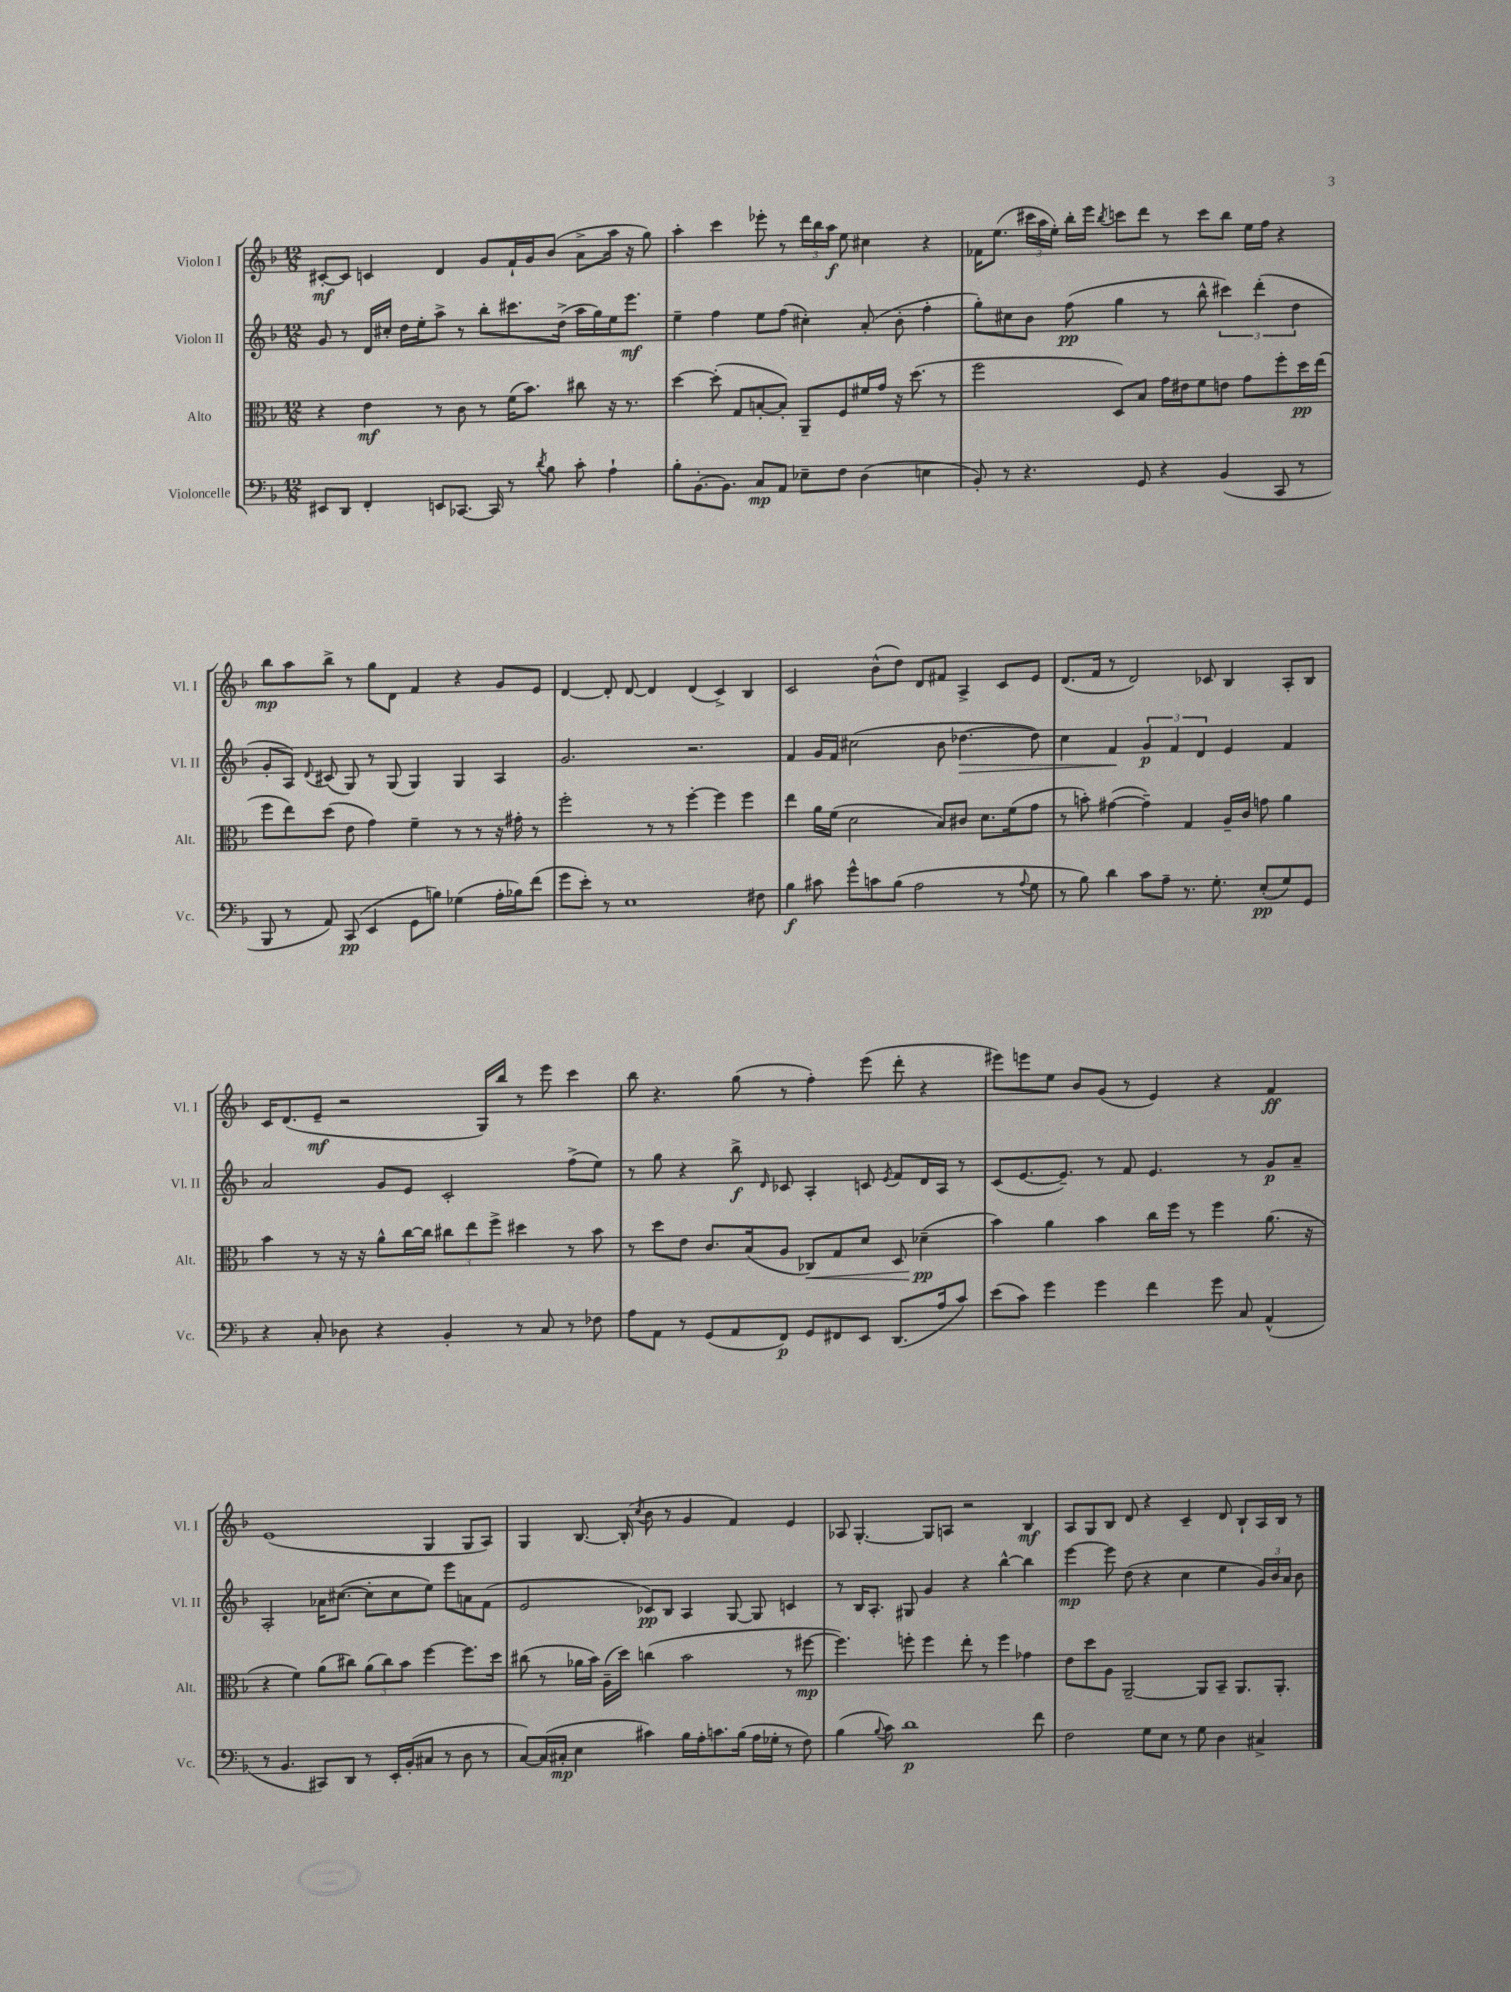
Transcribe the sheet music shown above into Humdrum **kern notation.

**kern	**dynam	**kern	**dynam	**kern	**dynam	**kern	**dynam
*part4	*part4	*part3	*part3	*part2	*part2	*part1	*part1
*staff4	*staff4	*staff3	*staff3	*staff2	*staff2	*staff1	*staff1
*I"Violoncelle	*	*I"Alto	*	*I"Violon II	*	*I"Violon I	*
*I'Vc.	*	*I'Alt.	*	*I'Vl. II	*	*I'Vl. I	*
*clefF4	*	*clefC3	*	*clefG2	*	*clefG2	*
*k[b-]	*	*k[b-]	*	*k[b-]	*	*k[b-]	*
*M12/8	*	*M12/8	*	*M12/8	*	*M12/8	*
=1	=1	=1	=1	=1	=1	=1	=1
8EE#X/L	.	4r	.	8g/	.	[8c#X'/L	mf
8DD/J	.	.	.	8r	.	8c#/J]	.
4FF'/	.	4e\	mf	16d/LL	.	4cn/	.
.	.	.	.	16cc#X'/JJ	.	.	.
.	.	.	.	16dd\LL	.	.	.
.	.	.	.	16ee'\J	.	.	.
8EEn/L	.	8r	.	8aa^\J	.	4d/	.
[8.CC-X/J	.	8c\	.	8r	.	.	.
.	.	8r	.	8bb-'\L	.	8g/L	.
16CC-/]	.	.	.	.	.	.	.
8r	.	(16f\KL	.	8.ccc#X\	.	16f`/L	.
.	.	8.b-\J)	.	.	.	16g/J	.
8qd/	.	.	.	.	.	.	.
8B-\	.	.	.	.	.	(8b-/J	.
.	.	.	.	(16dd^\Jk	.	.	.
8c'\	.	8cc#X\	.	16aa\LL	.	8a^\L	.
.	.	.	.	16gg\)	.	.	.
4A`\	.	16r	.	16ee\J	.	16aa\Jk	.
.	.	8.r	.	8.eee\J	mf	16r	.
.	.	.	.	.	.	8gg\)	.
=2	=2	=2	=2	=2	=2	=2	=2
8B-'\L	.	[4dd\	.	4ee~\	.	4aa'\	.
[8.BB-'\	.	.	.	.	.	.	.
.	.	(8dd'\]	.	4ff\	.	4ccc\	.
8.BB-\J]	.	.	.	.	.	.	.
.	.	8G/L	.	.	.	.	.
8C/L	mp	[8Bn'/	.	8ee\L	.	8eee-X'\	.
8AA/J	.	8B'/J])	.	(8ff\J	.	8r	.
8E-X~\L	.	8AA~/L	.	4cc#X'\)	.	24ddd\LL	.
.	.	.	.	.	.	24bb-\	.
.	.	.	.	.	.	24aa\JJ	f
8F\J	.	8F/	.	.	.	8ee\	.
(4D\	.	16f#X/L	.	(8a'/	.	4cc#X\	.
.	.	16g/JJ	.	.	.	.	.
.	.	16r	.	8b-'\	.	.	.
.	.	(8.dd\	.	.	.	.	.
4En\	.	.	.	4ff'\	.	4r	.
.	.	8r	.	.	.	.	.
=3	=3	=3	=3	=3	=3	=3	=3
8BB-'/)	.	2ff\	.	8gg'\L)	.	16f-X\KL	.
.	.	.	.	.	.	(8.ee\J	.
8r	.	.	.	8cc#X\	.	.	.
4.r	.	.	.	8b-\J	.	24ccc#X\LL	.
.	.	.	.	.	.	24aa\	.
.	.	.	.	.	.	24ee'\JJ)	.
.	.	.	.	(8ff\	pp	16bb-'\LL	.
.	.	.	.	.	.	16eee\JJ	.
.	.	.	.	.	.	8qbb-/	.
.	.	8D/L)	.	4gg\	.	8cccn\L	.
8GG/	.	8B-/J	.	.	.	8ddd\J	.
4r	.	16g\LL	.	8r	.	8r	.
.	.	16e#X\J	.	.	.	.	.
.	.	8f\	.	8bb-^^\	.	8ccc\L	.
(4BB-/	.	8en\J	.	6ccc#X\)	.	8bb-\J	.
.	.	8g\L	.	.	.	16ee\LL	.
.	.	.	.	(6ddd'\	.	.	.
.	.	.	.	.	.	16ff\JJ	.
8CC/	.	8ff'\	.	.	.	4r	.
.	.	.	.	6dd\	.	.	.
8r	.	16dd\L	pp	.	.	.	.
.	.	(16ee\JJ	.	.	.	.	.
!!LO:LB:g=z
=4	=4	=4	=4	=4	=4	=4	=4
8BBB-/	.	8ff\L	.	8g'/L	.	8bb-\L	mp
8r	.	8ee\)	.	8A/J)	.	8aa\	.
.	.	.	.	8qqd/	.	.	.
8AA/)	.	(8dd\J	.	(8c#X/	.	8bb-^\J	.
(8CC/	pp	8e\	.	8G/)	.	8r	.
4EE/	.	4g\)	.	8r	.	8gg\L	.
.	.	.	.	(8G/	.	8d\J	.
8GG\L	.	4f~\	.	4G/)	.	4f/	.
8Bn\J)	.	.	.	.	.	.	.
(4G-X\	.	8r	.	4G/	.	4r	.
.	.	8r	.	.	.	.	.
16A'\LL	.	16r	.	4A/	.	8g/L	.
16B-X\J)	.	16g#X'\	.	.	.	.	.
(8f\J	.	8r	.	.	.	8e/J	.
=5	=5	=5	=5	=5	=5	=5	=5
8g\L	.	2ff'\	.	2.g/	.	[4d/	.
8e'\J)	.	.	.	.	.	.	.
8r	.	.	.	.	.	8d'/]	.
1E	.	.	.	.	.	[8d/	.
.	.	8r	.	.	.	4d/]	.
.	.	8r	.	.	.	.	.
.	.	[4ff'\	.	2.r	.	(4d/	.
.	.	4ff\]	.	.	.	4c^/)	.
.	.	4ff\	.	.	.	4B-/	.
8F#X\	.	.	.	.	.	.	.
=6	=6	=6	=6	=6	=6	=6	=6
4B-\	f	4ee\	.	4f/	.	2c/	.
8c#X\	.	16a\LL	.	16g/LL	.	.	.
.	.	(16f\JJ	.	16f/JJ	.	.	.
8g^^\L	.	2d\	.	(2cc#X\	.	.	.
8cn\	.	.	.	.	.	(8b-^^\L	.
(8B-\J	.	.	.	.	.	8dd\J)	.
2A\	.	.	.	.	.	8d/L	.
.	.	8B-/L)	.	8b-\	.	8f#X/J	.
!	!	!	!	!	!LO:HP:b	!	!
.	.	8c#X/J	.	[4.dd-X\	>	4A^/	.
.	.	8.d\L	.	.	.	.	.
8r	.	.	.	.	.	8c/L	.
.	.	(16f\k	.	.	.	.	.
8qqA/	.	.	.	.	.	.	.
8G\	.	8g\J	.	8dd-\])	.	8e/J	.
=7	=7	=7	=7	=7	=7	=7	=7
8r	.	8r	.	4cc\	.	(8.d/L	.
8B-\)	.	8bn'\)	.	.	.	.	.
.	.	.	.	.	.	16f/Jk	.
4d\	.	([4g#X\	.	4f/	.	8r	.
.	.	.	.	.	.	2d/)	.
8c\L	.	4g#~\])	.	6g/	] p	.	.
8A~\J	.	.	.	.	.	.	.
.	.	.	.	6f/	.	.	.
8.r	.	4G/	.	.	.	.	.
.	.	.	.	6d/	.	.	.
.	.	.	.	.	.	8c-X/	.
8.G'\	.	.	.	.	.	.	.
.	.	16A~/LL	.	4e/	.	4B-/	.
.	.	16c/JJ	.	.	.	.	.
(8E'/L	pp	8gn\	.	.	.	.	.
8G/)	.	4a\	.	4f/	.	8A'/L	.
8GG/J	.	.	.	.	.	8B-/J	.
!!LO:LB:g=z
=8	=8	=8	=8	=8	=8	=8	=8
4r	.	4b-\	.	2a/	.	16c/KL	.
.	.	.	.	.	.	(8.d/	.
8C'/	.	8r	.	.	.	8e~/J	mf
8D-X\	.	16r	.	.	.	2r	.
.	.	16r	.	.	.	.	.
4r	.	8a^^\L	.	8g/L	.	.	.
.	.	[16cc\L	.	8e/J	.	.	.
.	.	16cc\JJ]	.	.	.	.	.
4BB-'/	.	12cc#X\L	.	2c'/	.	.	.
.	.	12ee\	.	.	.	.	.
.	.	.	.	.	.	16G/LL)	.
.	.	12ff^\J	.	.	.	.	.
.	.	.	.	.	.	16bb-/JJ	.
8r	.	4dd#X\	.	.	.	8r	.
8C/	.	.	.	.	.	8eee\	.
8r	.	8r	.	(8ff^\L	.	4ccc\	.
8F-X\	.	8b-\	.	8ee\J)	.	.	.
=9	=9	=9	=9	=9	=9	=9	=9
8A\L	.	8r	.	8r	.	8bb-\	.
8AA\J	.	8dd\L	.	8gg\	.	4.r	.
8r	.	8e\J	.	4r	.	.	.
(8GG/L	.	8.c/L	.	.	.	.	.
8AA/	.	.	.	8bb-^\	f	(8gg\	.
.	.	(16B-/k	.	.	.	.	.
.	.	.	.	16qqd/	.	.	.
8FF/J)	p	8A/J	.	8c-X/	.	8r	.
!	!	!	!LO:HP:b	!	!	!	!
8GG/L	.	8C-X/L)	<	4A'/	.	4ff'\)	.
8FF#X/	.	8G/	.	.	.	.	.
8EE/J	.	8d/J	.	8cn/	.	(8eee\	.
.	.	.	.	8qe/	.	.	.
(8.DD/L	.	8D/	.	8f/L	.	8ddd'\	.
.	.	(4d-X~\	pp	16d/L	.	4r	.
16A/k	.	.	.	16A/JJ	.	.	.
8c/J)	.	.	.	8r	.	.	.
.	.	.	[	.	.	.	.
=10	=10	=10	=10	=10	=10	=10	=10
(8e\L	.	4b-\)	.	(8c/L	.	8eee#X\L)	.
8c\J)	.	.	.	[8.e/	.	8eeen\	.
4g\	.	4a\	.	.	.	8ee\J	.
.	.	.	.	8.e~/J])	.	.	.
.	.	.	.	.	.	8b-/L	.
4g\	.	4b-\	.	8r	.	(8g/J	.
.	.	.	.	8f/	.	8r	.
4f\	.	16cc\LL	.	4.e/	.	4e/)	.
.	.	16ff\JJ	.	.	.	.	.
.	.	8r	.	.	.	.	.
8g\	.	4ff\	.	.	.	4r	.
8C/	.	.	.	8r	.	.	.
(4AA^^/	.	(8.a\	.	8g/L	p	4f/	ff
.	.	.	.	8a~/J	.	.	.
.	.	16r	.	.	.	.	.
!!LO:LB:g=z
=11	=11	=11	=11	=11	=11	=11	=11
8r	.	4r	.	2A'/	.	(1e	.
4.BB-/	.	.	.	.	.	.	.
.	.	4f\)	.	.	.	.	.
8CC#X/L)	.	(8a\L	.	16a-X\KL	.	.	.
.	.	.	.	([8.cc#X\J	.	.	.
8DD/J	.	8cc#X\J)	.	.	.	.	.
8r	.	(12a\L	.	8cc#'\L]	.	.	.
.	.	12cc#\)	.	.	.	.	.
16EE'/LL	.	.	.	8cc#\	.	.	.
.	.	12b-\J	.	.	.	.	.
(16BB-'/J	.	.	.	.	.	.	.
8C#X/J	.	[4ff\	.	8ee\J)	.	4G/	.
8r	.	.	.	8eee\L	.	.	.
8D\	.	8.ff\L]	.	8an\	.	8G/L	.
8r	.	.	.	(8f\J	.	8A/J)	.
.	.	16dd\Jk	.	.	.	.	.
=12	=12	=12	=12	=12	=12	=12	=12
[8C/L)	.	(8cc#X\	.	2e/	.	4G/	.
(16C/L]	.	8r	.	.	.	.	.
16C#X'/JJ	mp	.	.	.	.	.	.
4E\	.	16a-X\LL	.	.	.	[8.B-/	.
.	.	16b-\JJ)	.	.	.	.	.
.	.	(16A~\LL	.	.	.	.	.
.	.	16dd\JJ)	.	.	.	(16B-'/]	.
.	.	.	.	.	.	8qcc/	.
4c#X\)	.	(4ccn\	.	8c-X/L)	pp	8b-\	.
.	.	.	.	8B-/J	.	8r	.
16B-\LL	.	2b-\	.	4A/	.	4g/	.
16A'\J	.	.	.	.	.	.	.
8.cn\	.	.	.	.	.	.	.
.	.	.	.	[8G/	.	4f/)	.
(16B-\Jk	.	.	.	.	.	.	.
16A\LL	.	.	.	8G/]	.	.	.
16G-X'\JJ	.	.	.	.	.	.	.
8r	.	8r	.	4cn/	.	4e/	.
8F\)	.	[8ff#X\	mp	.	.	.	.
=13	=13	=13	=13	=13	=13	=13	=13
(4B-\	.	4.ff#\])	.	8r	.	8A-X/	.
.	.	.	.	16B-/KL	.	[4.G'/	.
.	.	.	.	8.A'/J	.	.	.
8qqB-/	.	.	.	.	.	.	.
8c\)	.	.	.	.	.	.	.
1d	p	8ffn'\	.	8G#X/	.	.	.
.	.	4ff\	.	4g/	.	8G/L]	.
.	.	.	.	.	.	8An/J	.
.	.	8ee'\	.	4r	.	2r	.
.	.	8r	.	.	.	.	.
.	.	4ff\	.	[4bb-^^\	.	.	.
.	.	4g-X\	.	4bb-\]	.	4B-/	mf
8f\	.	.	.	.	.	.	.
=14	=14	=14	=14	=14	=14	=14	=14
2F\	.	8e\L	.	[4eee\	mp	8A/L	.
.	.	8dd\	.	.	.	8G/	.
.	.	8A\J	.	8eee\]	.	8B-/J	.
.	.	[2AA~/	.	(8dd\	.	8d/	.
8G\L	.	.	.	4r	.	4r	.
8E\J	.	.	.	.	.	.	.
8r	.	.	.	4cc\	.	4c~/	.
8G\	.	8AA/L]	.	.	.	.	.
4D\	.	8BB-~/J	.	4ee\	.	8d/	.
.	.	8.AA/L	.	.	.	8B-`/L	.
4C#X^/	.	.	.	24g/LL)	.	16A/L	.
.	.	.	.	24b-/	.	.	.
.	.	8.AA'/J	.	.	.	16B-/JJ	.
.	.	.	.	24a/JJ	.	.	.
.	.	.	.	8b-\	.	8r	.
==	==	==	==	==	==	==	==
*-	*-	*-	*-	*-	*-	*-	*-
